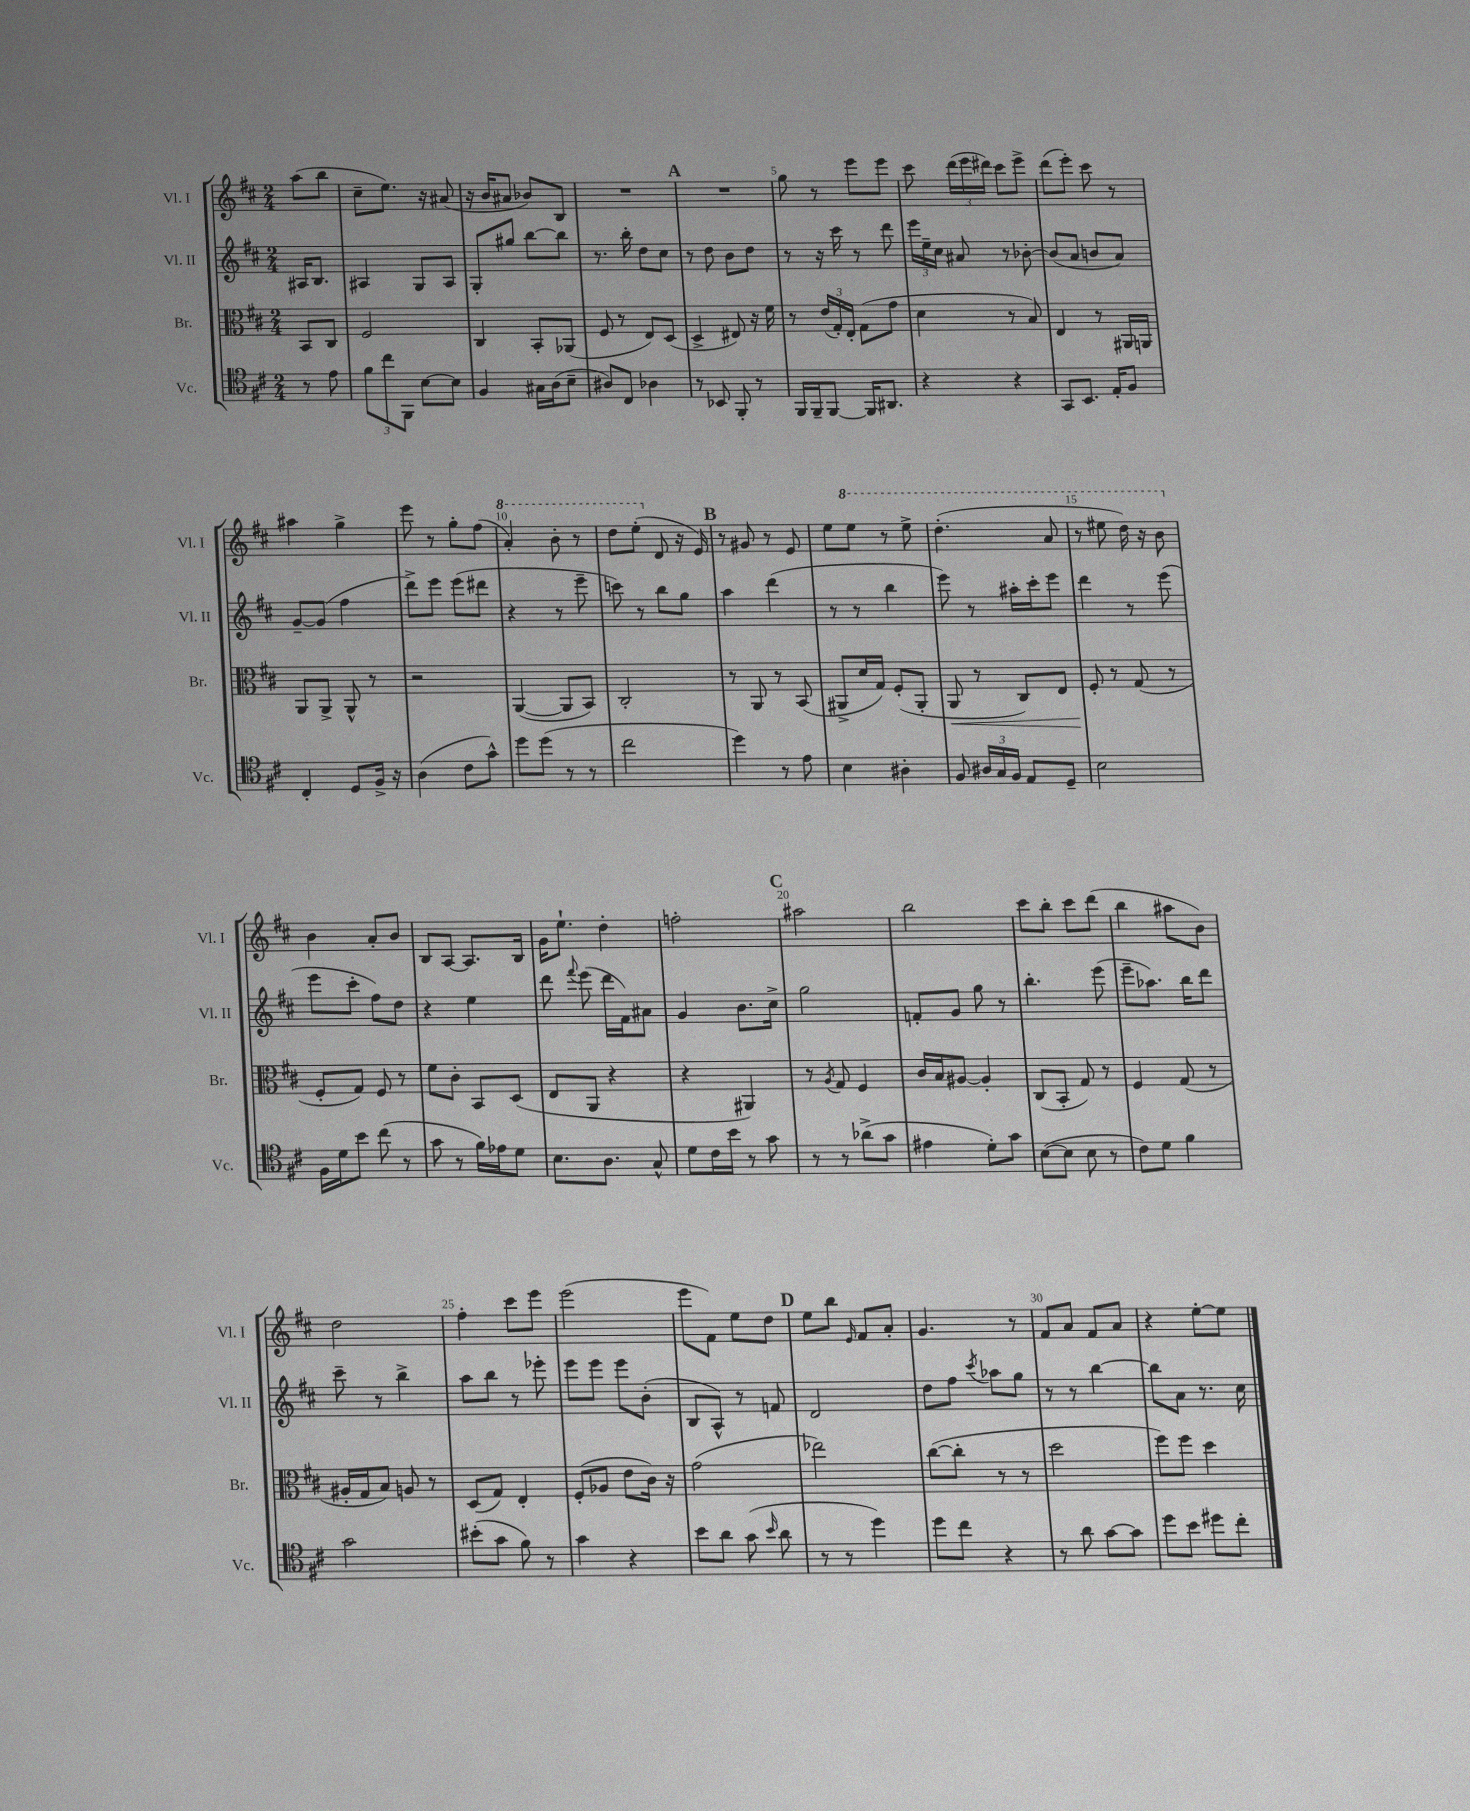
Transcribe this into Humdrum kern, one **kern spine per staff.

**kern	**kern	**kern	**kern
*staff4	*staff3	*staff2	*staff1
*clefC4	*clefC3	*clefG2	*clefG2
*k[f#c#]	*k[f#c#]	*k[f#c#]	*k[f#c#]
*M2/4	*M2/4	*M2/4	*M2/4
8r	8BB/L	16A#/LK	(8aa\L
.	.	8.B/J	.
8e\	8C#/J	.	8bb\J
=	=	=	=
12f#\L	2F#/	4A#/	8cc#~\L
12cc#\	.	.	.
.	.	.	8.ee\J)
12FF#\J	.	.	.
[8B\L	.	8G/L	.
.	.	.	16r
8B\]J	.	8A#/J	(8a#/
=	=	=	=
4F#/	4C#/	8G'/L	16r
.	.	.	16b/LK
.	.	8gg#/J	8a#/J
16G#\LL	8BB'/L	[8bb\L	8b-/L)
(16A\J	.	.	.
8B~\J	(8AA-/J	8bb\]J	8B/J
=	=	=	=
8A#/L)	8F#/	8.r	2r
8C#/J	8r	.	.
.	.	16bb'\	.
4A-\	8E/L)	8dd\L	.
.	(8D/J	8cc#\J	.
=	=	=	=
8r	4D^/	8r	2r
8BB-/	.	8dd\	.
8FF#'/	8E#/)	8b\L	.
8r	16r	8dd\J	.
.	16f#\	.	.
=	=	=	=
16FF#/LL	8r	8r	8gg\
16FF#~/J	.	.	.
[8FF#/J	(24e/LL	16r	8r
.	24G'/)	.	.
.	.	16ccc#\	.
.	24E'/JJ	.	.
16FF#/]LK	(8G\L	8r	8eee\L
8.AA#/J	.	.	.
.	8g\J	8ddd\	8eee\J
=	=	=	=
4r	4d\	24eee\LL	8ccc#\
.	.	24ee~\	.
.	.	24cc#\JJ	.
.	.	8a#/	(24ddd\LL
.	.	.	24eee\
.	.	.	24ddd#\JJ)
4r	8r	8r	8ccc#\L
.	8B/)	[8b-'\	8eee^\J
=	=	=	=
8GG/L	4E/	(8b-/]L	(8ddd\L
8.BB/J	.	8a/J	8eee'\J)
.	8r	8b/L	8ccc#\
16E'/LK	.	.	.
8F#/J	16AA#/LL	8a/J)	8r
.	16AA/JJ	.	.
=	=	=	=
4C#'/	8AA/L	[8g~/L	4aa#\
.	8AA^/J	(8g/]J	.
8D/L	8AA^^/	4ff#\	4gg^\
16F#^/Jk	8r	.	.
16r	.	.	.
=	=	=	=
(4A\	2r	8ddd^\L)	8eee\
.	.	8eee\J	8r
8c#\L	.	(8eee\L	8gg'\L
8g^^\J)	.	8ddd#\J	(8ff#\J
=	=	=	=
8dd\L	([4AA/	4r	4aa'/)
(8dd\J	.	.	.
8r	8AA/]L	8r	8bb'\
8r	8BB/J)	8eee~\	8r
=	=	=	=
2cc#\	2C#'/	8ccc\)	8ddd\L
.	.	8r	(8eee'\J
.	.	8bb\L	8d/
.	.	8gg\J	16r
.	.	.	16e/)
=	=	=	=
4dd\)	8r	4aa\	8r
.	8AA/	.	8g#/
8r	8r	(4ddd\	8r
8e\	(8BB/	.	8e/
=	=	=	=
4B\	8AA#^/L	8r	8ee\L
.	16d/L	8r	8eee\J
.	16G/JJ)	.	.
4A#'\	(8F#'/L	4bb\	8r
.	8AA#'/J	.	8eee^\
=	=	=	=
8F#/	8AA/	8eee\)	(4.ddd'\
24A#/LL	8r	8r	.
24G/	.	.	.
24F#/JJ	.	.	.
8E/L	8C#/L)	16aa#'\LL	.
.	.	16ccc#'\J	.
8D~/J	8E/J	8eee\J	8aa/
=	=	=	=
2B\	8F#'/	4ddd\	8r
.	8r	.	8eee#\
.	(8G/	8r	16ddd\)
.	.	.	16r
.	8r	(8eee\	8bb\
=	=	=	=
16F#\LL	8F#'/L	8eee\L	4b\
16d\J	.	.	.
8b\J	8G/J)	8ccc#'\J	.
(8cc#\	8F#/	8ff#\L)	8a'/L
8r	8r	8dd\J	8b/J
=	=	=	=
8g\	8f#\L	4r	8B/L
8r	8c#'\J	.	[8A/J
16f#\LL)	8BB/L	4ee\	8.A/]L
16e-\J	.	.	.
8d\J	(8D/J	.	.
.	.	.	16B/Jk
=	=	=	=
8.B\L	8E/L	8ddd\	16g\LK
.	.	.	8.ee`\J
.	.	8qqfff#/	.
.	8AA/J	(8eee\	.
8.A\J	.	.	.
.	4r	16ddd\LL	4dd'\
.	.	16f#\J)	.
8G^^/	.	8a#\J	.
=	=	=	=
8d\L	4r	4g/	2ff'\
16c#\L	.	.	.
16b\JJ	.	.	.
8r	4AA#/)	8.b\L	.
8g\	.	.	.
.	.	16cc#^\Jk	.
=	=	=	=
8r	8r	2gg\	2aa#\
.	8qA/	.	.
8r	8G/	.	.
(8a-^\L	4F#/	.	.
8g\J	.	.	.
=	=	=	=
4e#\	16c#/LL	8f'/L	2bb\
.	16B/J	.	.
.	[8A#/J	8g/J	.
8d'\L)	4A#'/]	8gg\	.
8g\J	.	8r	.
=	=	=	=
([8B\L	(8C#/L	4.bb'\	8ccc#\L
8B\]J	8BB'/J	.	8bb'\J
8B\	8G/)	.	8ccc#\L
8r	8r	(8eee\	(8ddd\J
=	=	=	=
8c#\L)	4F#/	8eee~\L	4bb\
8d\J	.	8.aa-\J)	.
4f#\	(8G/	.	8aa#\L
.	.	16bb\LK	.
.	8r	8ddd\J	8b\J)
=	=	=	=
2g\	16A#'/LL	8ccc#~\	2dd\
.	16G/J	.	.
.	8B/J)	8r	.
.	8A/	4bb^\	.
.	8r	.	.
=	=	=	=
(8b#'\L	(8D/L	8aa\L	4ff#'\
8g\J	8G/J)	8bb\J	.
8f#\)	4E'/	8r	8ccc#\L
8r	.	8eee-'\	8eee\J
=	=	=	=
4g\	(8F#'/L	8eee\L	(2eee\
.	8A-/J	8eee\J	.
4r	8e\L	8eee\L	.
.	16c#\Jk)	(8b'\J	.
.	16r	.	.
=	=	=	=
8b\L	(2g\	8B/L	8eee\L
8a\J	.	8A^^/J)	8f#\J)
(8g\	.	8r	8ee\L
16qqb/	.	.	.
8a\	.	8f/	8dd\J
=	=	=	=
8r	2ee-\)	2d/	8ee\L
8r	.	.	8bb\J
.	.	.	16qqe/
4dd\)	.	.	8f#/L
.	.	.	8a'/J
=	=	=	=
8dd\L	([8cc#\L	8dd\L	4.g/
8cc#\J	8cc#'\]J	8ff#\J	.
.	.	8qccc#/	.
4r	8r	8aa-\L	.
.	8r	8gg\J	8r
=	=	=	=
8r	2dd\	8r	8f#/L
8a\	.	8r	8a/J
[8g\L	.	[4bb\	8f#/L
8g\]J	.	.	8a/J
=	=	=	=
8dd\L	8ff#\L)	8bb\]L	4r
8b\J	8ff#\J	8a\J	.
8dd#\L	4dd\	8.r	[8ee'\L
8cc#'\J	.	.	8ee\]J
.	.	16cc#\	.
==	==	==	==
*-	*-	*-	*-
